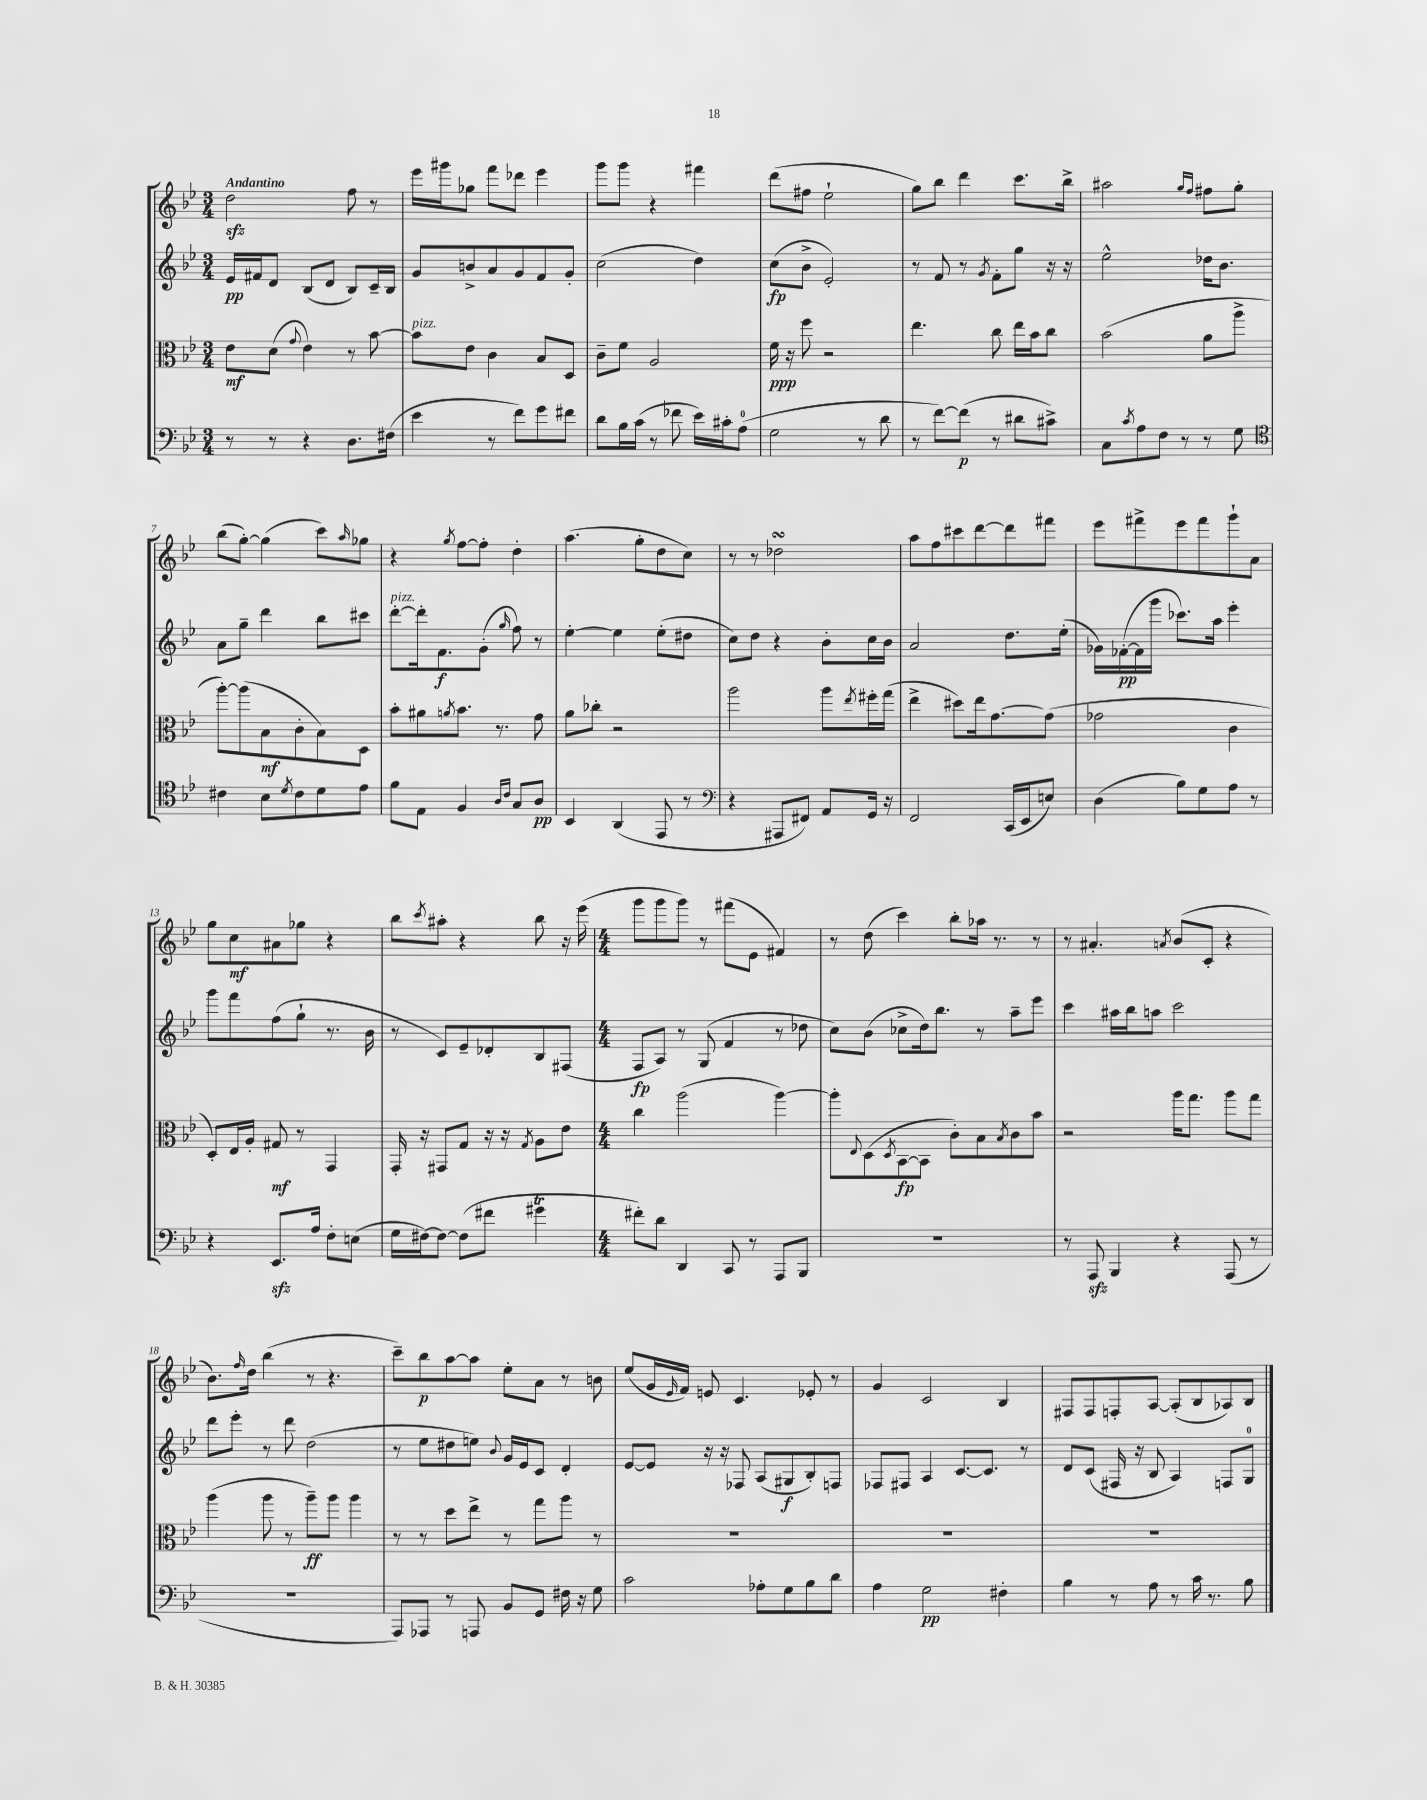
<<
\new StaffGroup <<
\new Staff = "s0" {
    \clef treble \key bes \major \numericTimeSignature \time 3/4 \tempo "Andantino"
    d''2\sfz f''8 r8 |
    ees'''16 gis'''16 ges''8 f'''8 des'''8 ees'''4 |
    g'''8 g'''8 r4 fis'''4 |
    d'''8( fis''8 ees''2-! |
    g''8) bes''8 d'''4 c'''8. bes''16-> |
    ais''2 \grace { g''16 f''16 } fis''8 g''8-. |
    bes''8( g''8~-.) g''4( c'''8) \grace { a''16 } ges''8 |
    r4 \acciaccatura { g''8 } f''8~ f''8-. d''4-. |
    a''4.( g''8-. d''8 c''8) |
    r8 r8 des''2\turn |
    a''8 f''8 cis'''8 d'''8~ d'''8 fis'''8 |
    ees'''8 fis'''8-> ees'''8 fis'''8 g'''8-! a'8 |
    g''8 c''8\mf ais'8 ges''8 r4 |
    bes''8 \acciaccatura { c'''8 } ais''8-. r4 bes''8 r16 ees'''16( |
    \numericTimeSignature \time 4/4 g'''8 g'''8 g'''8) r8 fis'''8( ees'8 fis'4) |
    r8 d''8( c'''4) bes''8-. aes''16 r8. r8 |
    r8 ais'4.-. \acciaccatura { a'8 } bes'8( c'8-. r4 |
    bes'8.) \grace { f''16 } d''16 bes''4( r8 r4. |
    c'''8--) bes''8\p a''8~ a''8 ees''8-. a'8 r8 b'8 |
    ees''8( g'16 \grace { ees'16 } f'16) e'8 c'4. ees'8-. r8 |
    g'4 c'2 bes4 |
    fis8 fis8 f8-. a8~ a8-.( bes8 aes8) bes8 \bar "|." |
}
\new Staff = "s1" {
    \clef treble \key bes \major \numericTimeSignature \time 3/4
    ees'16\pp fis'16 d'8 bes8( d'8 bes8) c'16-- bes16 |
    g'8 b'8-> a'8 g'8 f'8 g'8-. |
    c''2( d''4) |
    c''8\fp( bes'8-> ees'2-.) |
    r8 f'8 r8 \acciaccatura { g'8 } f'8-. g''8 r16 r16 |
    ees''2-^ des''16 bes'8. |
    a'8 g''8-- d'''4 bes''8 cis'''8 |
    d'''8~-.^\markup { \italic "pizz." } d'''16-. f'8.\f g'8-.( \grace { g''16 } f''8) r8 |
    ees''4~-. ees''4 ees''8-.( dis''8 |
    c''8) d''8 r4 bes'8-. c''16 bes'16 |
    a'2 d''8. ees''16-.( |
    ges'16) fes'16~-.\pp( fes'16 g'''16 ces'''8.) a''16 ees'''4-. |
    g'''8 f'''8 f''8( g''8-! r8. bes'16 |
    r8 c'8) ees'8-- des'8-. bes8 fis8( |
    \numericTimeSignature \time 4/4 f8\fp a8) r8 g8( f'4 r8 des''8 |
    c''8) bes'8( ces''8-> d''16) bes''8. r8 a''8-- ees'''8 |
    c'''4 ais''16 bes''16 a''8 c'''2 |
    d'''8 ees'''8-. r8 d'''8 d''2( |
    r8 ees''8 dis''8 e''8) \appoggiatura { bes'8 } g'16 ees'16 c'8 d'4-. |
    ees'8~ ees'8 r16 r16 fes8 a8( gis8\f bes8-.) f8 |
    fes8 fis8 a4 c'8.~ c'8. r8 |
    d'8 c'8( fis16 r16 bes8 a4) f8 g8-0 \bar "|." |
}
\new Staff = "s2" {
    \clef alto \key bes \major \numericTimeSignature \time 3/4
    ees'8\mf d'8( \appoggiatura { g'8 } ees'4) r8 bes'8~ |
    bes'8^\markup { \italic "pizz." } ees'8 c'4 bes8 d8 |
    c'8-- f'8 a2 |
    f'16\ppp r16 f''8 r2 |
    ees''4. c''8 ees''16 bes'16 c''8 |
    bes'2( a'8 a''8-> |
    a''8~-.) a''8( bes8\mf c'8-. bes8) d8 |
    bes'8-. ais'8 \acciaccatura { a'8 } bes'8. r8. g'8 |
    a'8 ces''8-. r2 |
    a''2 a''8 \acciaccatura { ees''8 } fis''16-. g''16( |
    ees''4-> dis''8) ees''16 g'8.~ g'8( |
    ges'2 c'4 |
    d8-.) ees16 a16-. gis8\mf r8 g,4 |
    g,16-. r16 gis,8 g8 r16 r16 \acciaccatura { g8 } a8 ees'8 |
    \numericTimeSignature \time 4/4 c''4 a''2( a''4~) |
    a''8-. \appoggiatura { ees8 } d8( \acciaccatura { d8 } bes,8~\fp bes,8 c'8-.) bes8 \acciaccatura { bes8 } c'8 bes'8 |
    r2 a''16 g''8. a''8 g''8 |
    a''4( a''8 r8 a''8--\ff) a''8 a''4 |
    r8 r8 d''8 ees''8-> r8 g''8 a''8 r8 |
    R1 |
    R1 |
    R1 \bar "|." |
}
\new Staff = "s3" {
    \clef bass \key bes \major \numericTimeSignature \time 3/4
    r8 r8 r4 d8. fis16( |
    ees'4 r8 f'8) g'8 fis'8 |
    d'8 bes16 c'16( r8 fes'8 ees'16) cis'16-. a8-0( |
    g2 r8 d'8 |
    r8 f'8~) f'8\p( r8 dis'8 cis'8->) |
    c8 \acciaccatura { c'8 } a8 f8 r8 r8 g8 |
    \clef tenor cis'4 bes8 \acciaccatura { d'8 } cis'8 d'8 ees'8 |
    f'8 ees8 f4 \grace { a16 c'16 } g8 a8\pp |
    bes,4 a,4( ees,8 r8 |
    \clef bass r4 ais,,8 fis,8) a,8 g,16 r16 |
    f,2 c,16( ees,16 e8) |
    d4( bes8) g8 a8 r8 |
    r4 ees,8.\sfz a16 f8-. e8( |
    g16 fis16~) fis8~ fis8( fis'8 gis'4\trill |
    \numericTimeSignature \time 4/4 fis'8-.) d'8 d,4 c,8 r8 a,,8 bes,,8 |
    R1 |
    r8 a,,8\sfz bes,,4 r4 a,,8( r8 |
    R1 |
    a,,8) aes,,8 r8 a,,8 bes,8 g,8 fis16 r16 g8 |
    c'2 aes8-. g8 bes8 d'8 |
    a4 g2\pp fis4-. |
    bes4 r8 a8 r8 c'16 r8. bes8 \bar "|." |
}
>>
>>
